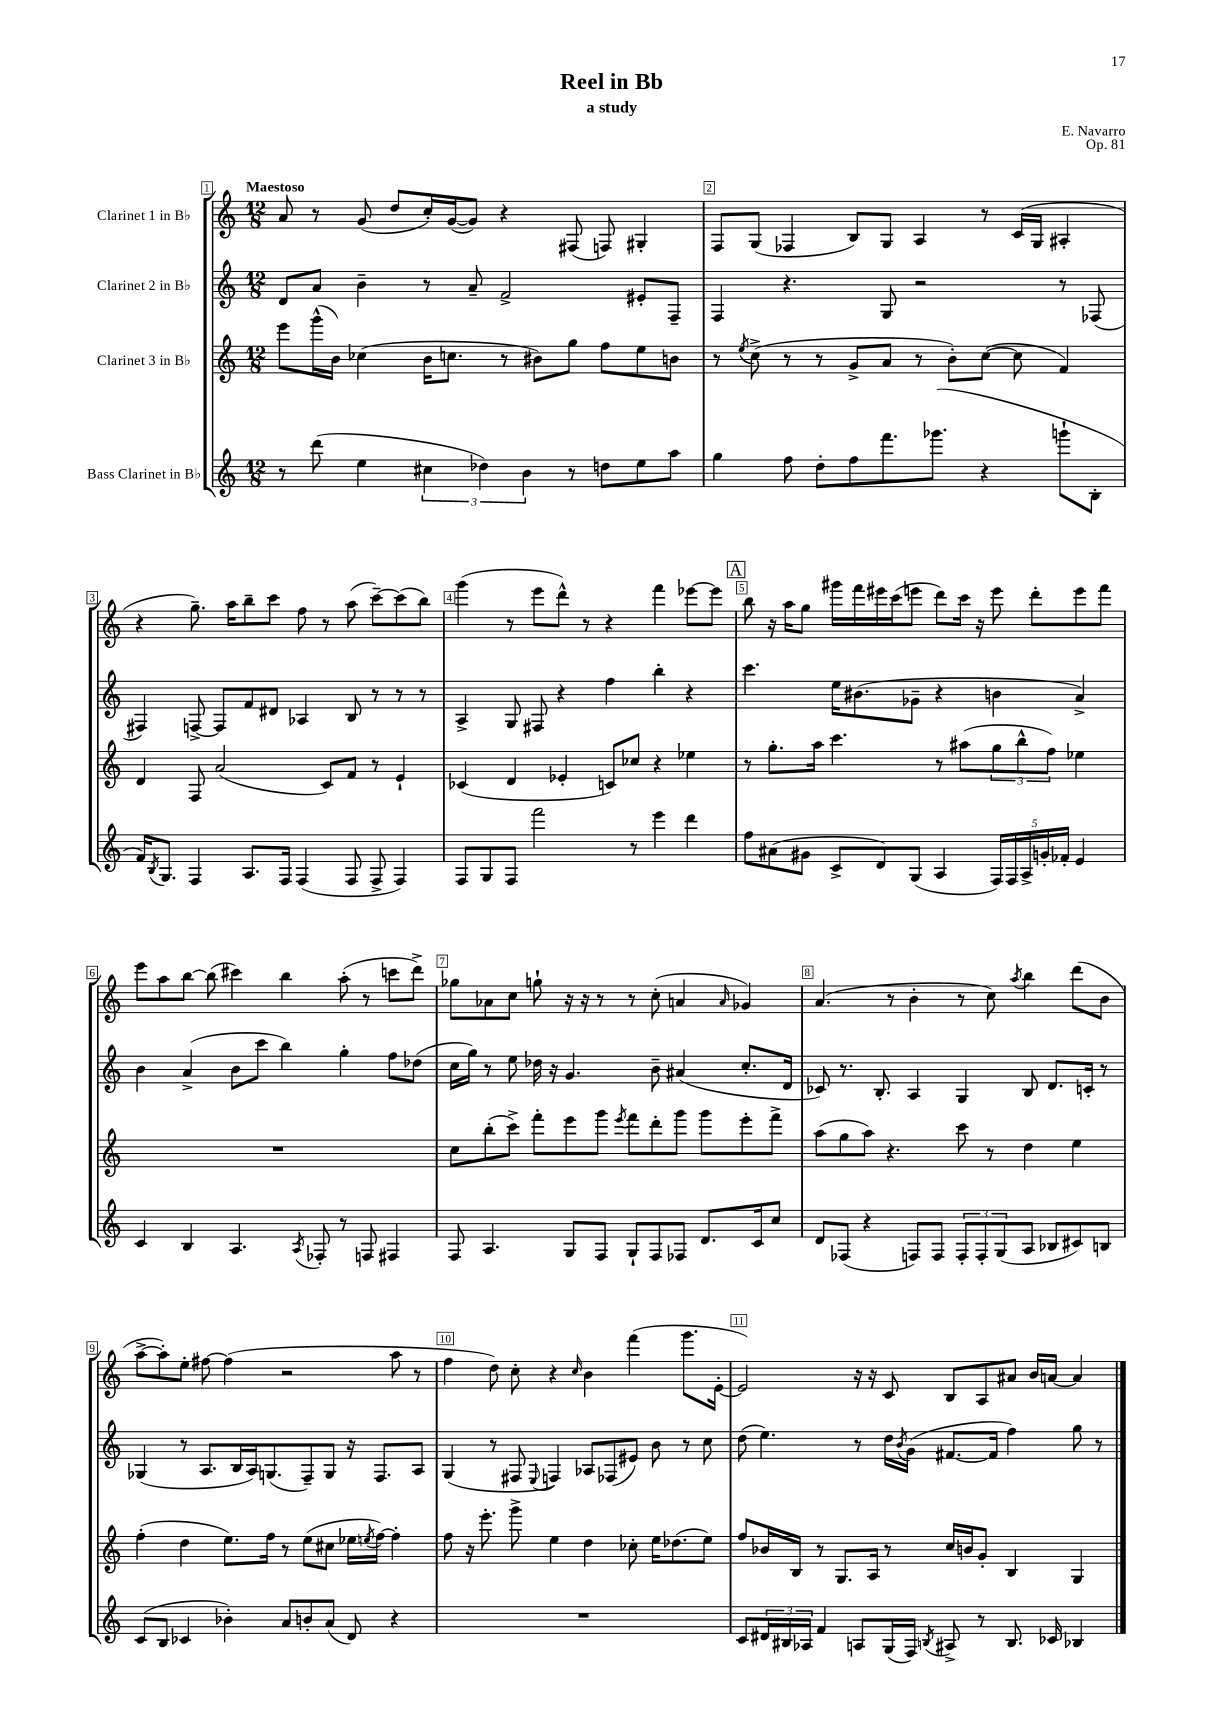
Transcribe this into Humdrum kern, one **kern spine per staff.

**kern	**kern	**kern	**kern
*part4	*part3	*part2	*part1
*staff4	*staff3	*staff2	*staff1
*I"Bass Clarinet in B♭	*I"Clarinet 3 in B♭	*I"Clarinet 2 in B♭	*I"Clarinet 1 in B♭
*clefG2	*clefG2	*clefG2	*clefG2
*k[]	*k[]	*k[]	*k[]
*M12/8	*M12/8	*M12/8	*M12/8
=1	=1	=1	=1
!	!	!	!LO:TX:a:B:t=Maestoso
8r	8eee\L	8d/L	8a/
(8ddd\	(16ggg^^\L	8a/J	8r
.	16b\JJ)	.	.
4ee\	(4cc-X\	4b~\	(8g/
.	.	.	8dd/L
6cc#X\	16b\KL	8r	16cc'/L)
.	8.ccn\J	.	([16g/J
.	.	8a~/	8g/J])
6dd-X\)	.	.	.
.	8r	2f^/	4r
6b\	.	.	.
.	8b#X\L)	.	.
8r	8gg\J	.	(8F#X/
8ddn\L	8ff\L	.	8Fn/)
8ee\	8ee\	8e#X'/L	4G#X'/
8aa\J	8bn\J	8F~/J	.
=2	=2	=2	=2
4gg\	8r	4F/	8F/L
.	8qee/	.	.
.	(8cc^\	.	(8G/J
8ff\	8r	4.r	4F-X/
8dd'\L	8r	.	.
8ff\	8g^/L	.	8B/L)
8.fff\	8a/J	8G/	8G/J
.	8r	2r	4A/
(8.ggg-X\J	.	.	.
.	8b'\L)	.	.
4r	([8cc\J	.	8r
.	8cc\]	.	(16c/LL
.	.	.	16G/JJ
8gggn`\L	4f/)	8r	4A#X'/
8B'\J	.	(8F-X/	.
!!LO:LB:g=z
=3	=3	=3	=3
16f/KL)	4d/	4F#X/)	4r
8qB/	.	.	.
8.G/J	.	.	.
4F/	8F/	[8Fn^/	8.gg~\)
.	(2a/	8F/L]	.
.	.	.	16aa\KL
8.A/L	.	8f/	8bb~\
.	.	8d#X/J	8ccc\J
16F/Jk	.	.	.
(4F/	.	4A-X/	8ff\
.	8c/L)	.	8r
8F/	8f/J	8B/	(8aa\
8F^/	8r	8r	[8ccc~\L)
4F/)	4e`/	8r	(8ccc\]
.	.	8r	8bb\J)
=4	=4	=4	=4
8F/L	(4c-X/	4A^/	(4ggg\
8G/	.	.	.
8F/J	4d/	8G/	8r
2fff\	.	8F#X/	8eee\L
.	4e-X'/	4r	8ddd^^\J)
.	.	.	8r
.	8cn/L)	4ff\	4r
8r	8cc-X/J	.	.
4eee\	4r	4bb'\	4fff\
4ddd\	4ee-X\	4r	[8eee-X\L
.	.	.	8eee-\J]
!!LO:REH:place=s1:t=A
=5	=5	=5	=5
8ff\L	8r	4.ccc\	8bb\
(8a#X\	8.gg'\L	.	16r
.	.	.	16aa\KL
8g#X\J	.	.	8gg\J
.	16aa\Jk	.	.
8c^/L	4.ccc\	16ee\KL	16ggg#X\LL
.	.	(8.b#X\	16fff\
8d/)	.	.	16eee#X\
.	.	.	(16ccc\J
(8G/J	.	8g-X~\J	8eeen\J
4A/	8r	4r	8ddd\L)
.	(8aa#X\L	.	16ccc\Jk
.	.	.	16r
20F/LL)	12gg\	4bn\	8eee\
20F/	.	.	.
.	12bb^^\	.	.
20A^/	.	.	.
.	.	.	8ddd'\L
20gn'/	.	.	.
.	12ff\J)	.	.
20f-X'/JJ	.	.	.
4e/	4ee-X\	4a^/)	8eee\
.	.	.	8fff\J
!!LO:LB:g=z
=6	=6	=6	=6
4c/	1.r	4b\	8eee\L
.	.	.	8aa\
4B/	.	(4a^/	[8bb\J
.	.	.	(8bb\]
4.A/	.	8b\L	4ccc#X\)
.	.	8ccc\J	.
.	.	4bb\)	4bb\
8qA/	.	.	.
8F-X'/	.	.	.
8r	.	4gg'\	(8aa'\
8Fn/	.	.	8r
4F#X/	.	8ff\L	8cccn\L
.	.	(8dd-X\J	8ddd^\J)
=7	=7	=7	=7
8F/	8cc\L	16cc\LL	8gg-X\L
.	.	16gg\JJ)	.
4.A/	(8bb'\	8r	8a-X\
.	8ccc^\J)	8ee\	8cc\J
.	8fff'\L	16dd-X\	8ggn`\
.	.	16r	.
8G/L	8eee\	4.g/	16r
.	.	.	16r
8F/J	8ggg\J	.	8r
.	8qeee/	.	.
8G`/L	8fff\L	.	8r
8F/	8ddd'\	8b~\	(8cc'\
8F-X/J	8ggg\J	(4a#X/	4an/
8.d/L	8ggg\L	.	.
.	.	.	16qqa/
.	8eee'\	8.cc'/L	4g-X/)
16c/k	.	.	.
8cc/J	8fff^\J	.	.
.	.	16d/Jk	.
=8	=8	=8	=8
8d/L	(8aa\L	8c-X/)	(4.a/
(8F-X/J	8gg\	8.r	.
4r	8aa\J)	.	.
.	.	8.B'/	.
.	4.r	.	8r
8Fn/L)	.	4A/	4b'\
8F/J	.	.	.
12F'/L	8ccc\	4G/	8r
12F'/	.	.	.
.	8r	.	8cc\)
(12G/	.	.	.
.	.	.	8qaa/
8A/J	4dd\	8B/	4bb\
8B-X/L	.	8.d/L	.
8c#X/)	4ee\	.	(8ddd\L
.	.	16cn'/Jk	.
8Bn/J	.	8r	8b\J
!!LO:LB:g=z
=9	=9	=9	=9
(8c/L	(4ff'\	(4G-X/	[8aa^\L
8B/J	.	.	8aa'\])
4c-X/	4dd\	8r	8ee'\J
.	.	8.A/L	[8ff#X\
4b-X'\)	8.ee\L)	.	(4ff#\]
.	.	16B/L	.
.	.	16A/J)	.
.	16ff\Jk	(8.Gn/	.
8a/L	8r	.	2r
8bn'/	(8ee\L	8F~/)	.
(8a/J	8cc#X\J	8G/J	.
8d/)	16ee-X\LL	16r	.
.	8qeen/	.	.
.	[16ff\JJ)	8.F/L	.
4r	4ff'\]	.	8aa\
.	.	8A/J	8r
=10	=10	=10	=10
1.r	8ff\	(4G/	4ff\
.	16r	.	.
.	8.eee'\	.	.
.	.	8r	8dd\)
.	8ggg^\	8F#X/	8cc'\
.	.	8qqE/	.
.	4ee\	4Fn/)	4r
.	.	.	16qqcc/
.	4dd\	8A-X/L	4b\
.	.	(8F-X/	.
.	8cc-X'\	8e#X/J)	(4fff\
.	16ee\KL	8b\	.
.	(8.dd-X\	.	.
.	.	8r	8.ggg\L
.	8ee\J)	8cc\	.
.	.	.	[16e'\Jk
=11	=11	=11	=11
8c/L	8ff/L	(8dd\	2e/])
24d#X/L	16b-X/L	4.ee\)	.
24B#X/	.	.	.
.	16B/JJ	.	.
24A-X/JJ	.	.	.
4f/	8r	.	.
.	8.G/L	.	.
8An/L	.	8r	16r
.	16A/Jk	.	16r
(16G/L	8r	16dd\LL	8c/
.	.	8qb/	.
16F/JJ)	.	(16g\JJ	.
8qBn/	.	.	.
8A#X^/	16cc/LL	[8.f#X/L	8B/L
.	16bn/J	.	.
8r	8g'/J	.	8A/
.	.	16f#/Jk]	.
8.B/	4B/	4ff\)	8a#X/J
.	.	.	16b/LL
16c-X/	.	.	[16an/JJ
4B-X/	4G/	8gg\	4a/]
.	.	8r	.
==	==	==	==
*-	*-	*-	*-
